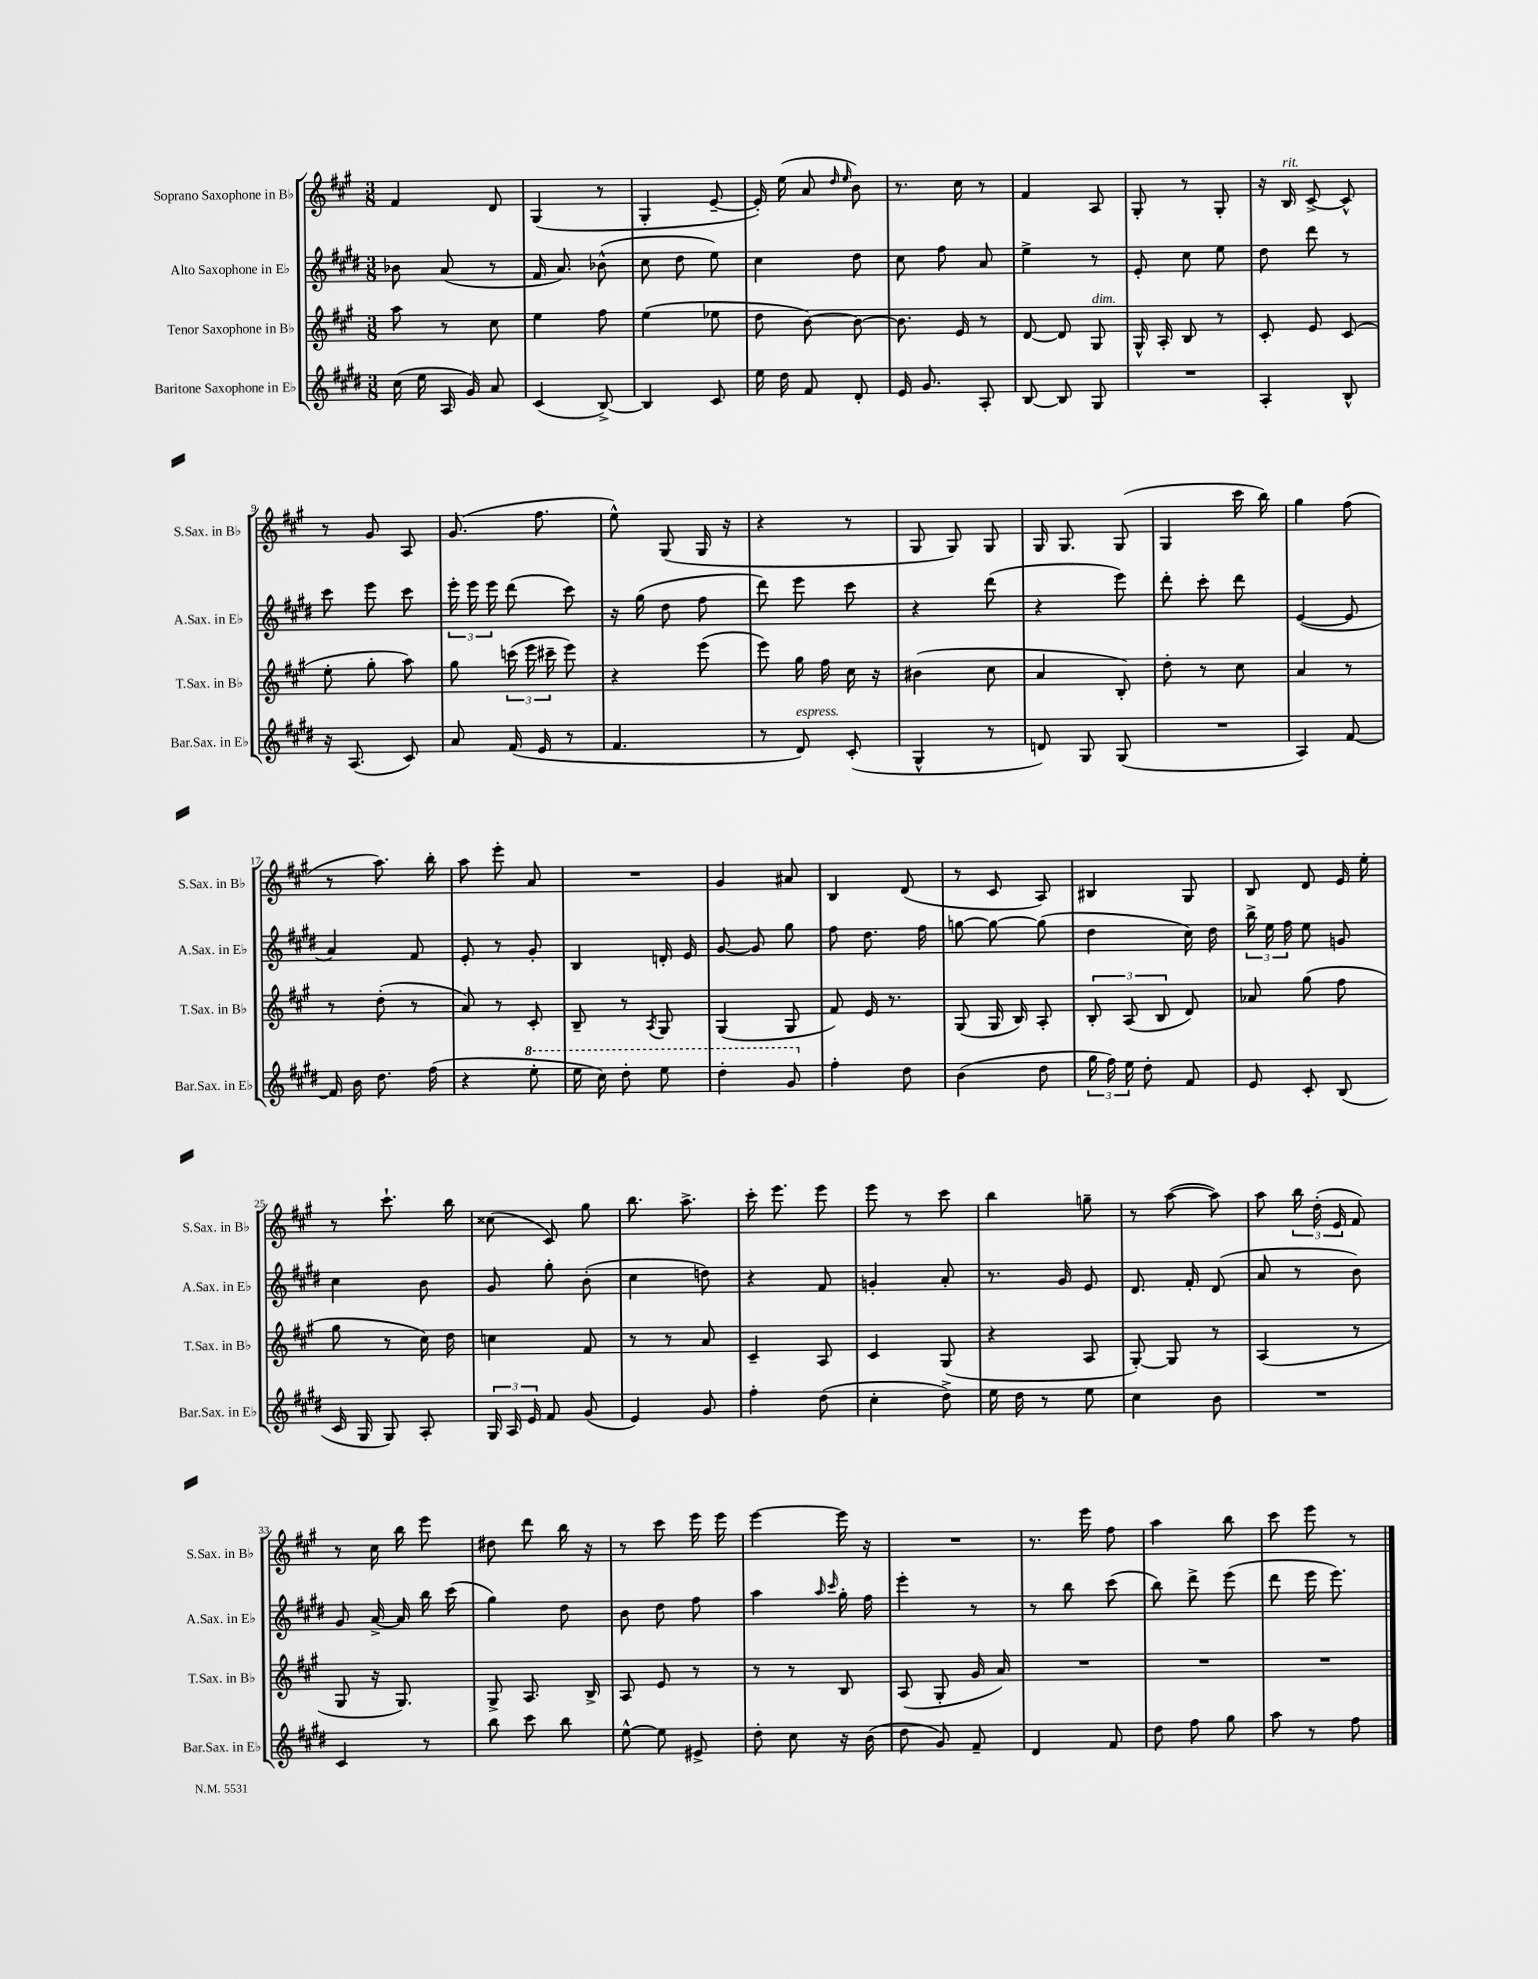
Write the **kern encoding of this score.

**kern	**kern	**kern	**kern
*part4	*part3	*part2	*part1
*staff4	*staff3	*staff2	*staff1
*I"Baritone Saxophone in E♭	*I"Tenor Saxophone in B♭	*I"Alto Saxophone in E♭	*I"Soprano Saxophone in B♭
*I'Bar.Sax. in E♭	*I'T.Sax. in B♭	*I'A.Sax. in E♭	*I'S.Sax. in B♭
*clefG2	*clefG2	*clefG2	*clefG2
*k[f#c#g#d#]	*k[f#c#g#]	*k[f#c#g#d#]	*k[f#c#g#]
*M3/8	*M3/8	*M3/8	*M3/8
=1	=1	=1	=1
(16cc#\	8aa\	8b-X\	4f#/
16ee\	.	.	.
16A/	8r	(8a/	.
16g#/)	.	.	.
8a/	8cc#\	8r	8d/
=2	=2	=2	=2
(4c#/	4ee\	16f#/	(4G#/
.	.	8.a/)	.
[8B^/)	8ff#\	(8b-X^^\	8r
=3	=3	=3	=3
4B/]	(4ee\	8cc#\	4G#'/
.	.	8dd#\	.
8c#/	8ee-X\	8ee\)	[8e~/
=4	=4	=4	=4
16ee\	8dd\	4cc#\	16e'/])
16dd#\	.	.	(16ee\
8f#/	[8b\)	.	8a/
.	.	.	16qqdd/
.	.	.	16qqee/
8d#'/	8b\_	8dd#\	8b\)
=5	=5	=5	=5
16e/	8.b\]	8cc#\	8.r
8.g#/	.	.	.
.	.	8ff#\	.
.	16e/	.	16cc#\
8A'/	8r	8a/	8r
=6	=6	=6	=6
[8B/	[8d/	4ee^\	4f#/
8B/]	8d/]	.	.
!	!LO:TX:a:i:t=dim.	!	!
8G#/	8G#/	8r	8A/
=7	=7	=7	=7
4.r	16G#^^/	8e'/	8G#'/
.	16A'/	.	.
.	8B/	8cc#\	8r
.	8r	8ee\	8G#'/
=8	=8	=8	=8
4A'/	8c#'/	8dd#\	16r
!	!	!	!LO:TX:a:i:t=rit.
.	.	.	16B/
.	8e/	8ddd#\	[8c#^/
8B^^/	(8c#/	8r	8c#^^/]
!!LO:LB:g=z
=9	=9	=9	=9
16r	8ee'\	8ccc#\	8r
(8.A/	.	.	.
.	8gg#'\	8eee\	8g#/
8c#/)	8aa\)	8ccc#\	8A/
=10	=10	=10	=10
8a/	8gg#\	24eee'\	(8.g#/
.	.	24eee\	.
.	.	24eee\	.
(16f#/	(24cccn\	(8ddd#\	.
.	24eee\	.	.
16e/	.	.	8.ff#\
.	24ccc#X~\	.	.
8r	8eee\)	8ccc#\)	.
=11	=11	=11	=11
4.f#/	4r	16r	8ee^^\)
.	.	(16gg#\	.
.	.	8dd#\	(8G#/
.	(8eee\	8ff#\	16G#/
.	.	.	16r
=12	=12	=12	=12
8r	8eee\)	8ddd#\)	4r
!LO:TX:a:i:t=espress.	!	!	!
8d#/)	16gg#\	8eee\	.
.	16ff#\	.	.
(8c#'/	16cc#\	8ccc#\	8r
.	16r	.	.
=13	=13	=13	=13
4G#^^/	(4b#X\	4r	8G#/
.	.	.	8G#/)
8r	8cc#\	(8ddd#\	8G#/
=14	=14	=14	=14
8dn/)	4a/	4r	16G#/
.	.	.	8.G#/
8G#/	.	.	.
(8G#/	8B'/)	8eee\)	(8G#/
=15	=15	=15	=15
4.r	8dd'\	8ddd#'\	4G#/
.	8r	8ccc#'\	.
.	8cc#\	8ddd#\	16ccc#\
.	.	.	16bb\)
=16	=16	=16	=16
4A/)	4a/	([4e/	4gg#\
[8f#/	8r	8e/]	(8ff#\
!!LO:LB:g=z
=17	=17	=17	=17
16f#/]	8r	4a/)	8r
16b\	.	.	.
8.dd#\	(8dd'\	.	8.aa\)
.	8r	8f#/	.
(16ff#\	.	.	16bb'\
=18	=18	=18	=18
4r	8a/)	8e'/	8aa\
.	8r	8r	8eee'\
*8va	*	*	*
8eee'\	8c#'/	8g#'/	8a/
=19	=19	=19	=19
16eee\	8B~/	4B/	4.r
16ccc#\)	.	.	.
8ddd#'\	8r	.	.
.	8qA/	.	.
8eee\	8G#/	16dn'/	.
.	.	16e/	.
=20	=20	=20	=20
4ddd#'\	(4G#/	[8g#/	4g#/
.	.	8g#/]	.
8gg#/	8G#/	8gg#\	8a#X/
=21	=21	=21	=21
*X8va	*	*	*
4ff#'\	8f#/)	8ff#\	4B/
.	16e/	8.dd#\	.
.	8.r	.	.
8dd#\	.	.	(8d/
.	.	16ff#\	.
=22	=22	=22	=22
(4b\	(8G#/	[8ggn\	8r
.	16G#/	8gg\_	8c#/
.	16B/)	.	.
8dd#\	8A'/	(8gg\]	8A/)
=23	=23	=23	=23
24gg#\	12B'/	4dd#\	4B#X/
24ff#\)	.	.	.
24ee\	(12A/	.	.
8dd#'\	.	.	.
.	12B/	.	.
8f#/	8d/)	16cc#\)	8G#/
.	.	16dd#\	.
=24	=24	=24	=24
8e/	8a-X/	24bb^\	8B/
.	.	24ee\	.
.	.	24ff#\	.
8c#'/	(8gg#\	8ee\	8d/
(8B/	8ff#\	8gn/	16e/
.	.	.	16ee'\
!!LO:LB:g=z
=25	=25	=25	=25
16c#/	8gg#\	4cc#\	8r
16G#/	.	.	.
8G#/)	8r	.	8.ccc#`\
8A'/	16cc#\)	8b\	.
.	16dd\	.	16bb\
=26	=26	=26	=26
24G#/	4ccn\	8g#/	(8cc##X\
24A/	.	.	.
24e/	.	.	.
8f#/	.	8gg#'\	8c#/)
(8g#/	8f#/	(8b'\	8gg#\
=27	=27	=27	=27
4e/)	8r	4cc#\	8.bb\
.	8r	.	.
.	.	.	8.aa^\
8g#/	8a/	8ddn\)	.
=28	=28	=28	=28
4ff#'\	4c#~/	4r	16ccc#'\
.	.	.	8.eee\
(8dd#\	8A/	8f#/	8eee\
=29	=29	=29	=29
4cc#'\	4c#/	4gn'/	8eee\
.	.	.	8r
8dd#^\)	(8G#/	8a'/	8ccc#\
=30	=30	=30	=30
16ee\	4r	8.r	4bb\
16dd#\	.	.	.
8r	.	.	.
.	.	16g#/	.
8ee\	8A/	8e/	8ggn~\
=31	=31	=31	=31
4cc#\	[8G#'/)	8.d#/	8r
.	8G#/]	.	([8aa\
.	.	16f#'/	.
8b\	8r	(8d#/	8aa\])
=32	=32	=32	=32
4.r	(4A/	8a/	8aa\
.	.	8r	24bb\
.	.	.	(24dd'\
.	.	.	24e/
.	8r	8b\)	8f#/)
!!LO:LB:g=z
=33	=33	=33	=33
4c#/	8G#/	8g#/	8r
.	16r	[16a^/	16cc#\
.	8.G#/)	16a/]	16bb\
8r	.	16bb\	8eee\
.	.	(16ccc#\	.
=34	=34	=34	=34
8bb\	8G#^/	4gg#\)	8dd#X\
8ccc#\	8.A/	.	8ddd\
8bb\	.	8dd#\	16bb\
.	16B^/	.	16r
=35	=35	=35	=35
[8ee^^\	8A/	8b\	8r
8ee\]	8e/	8dd#\	8ccc#\
8e#X^/	8r	8ff#\	16eee\
.	.	.	16eee\
=36	=36	=36	=36
8dd#'\	8r	4aa\	[4eee\
8cc#\	8r	.	.
.	.	16qqaa/	.
.	.	16qqccc#/	.
16r	8B/	16gg#'\	16eee\]
(16b\	.	16ff#\	16r
=37	=37	=37	=37
8dd#\	(8A/	4eee'\	4.r
8g#/)	8G#'/	.	.
8f#~/	16g#/	8r	.
.	16a/)	.	.
=38	=38	=38	=38
4d#/	4.r	8r	8.r
.	.	8bb\	.
.	.	.	16eee\
8f#/	.	(8ccc#\	8ff#\
=39	=39	=39	=39
8dd#\	4.r	8bb\)	4aa\
8ff#\	.	8ddd#^\	.
8gg#\	.	(8eee\	8bb\
=40	=40	=40	=40
8aa\	4.r	8ddd#\	8ccc#\
8r	.	16eee\	8eee\
.	.	8.eee\)	.
8ff#\	.	.	8r
==	==	==	==
*-	*-	*-	*-
